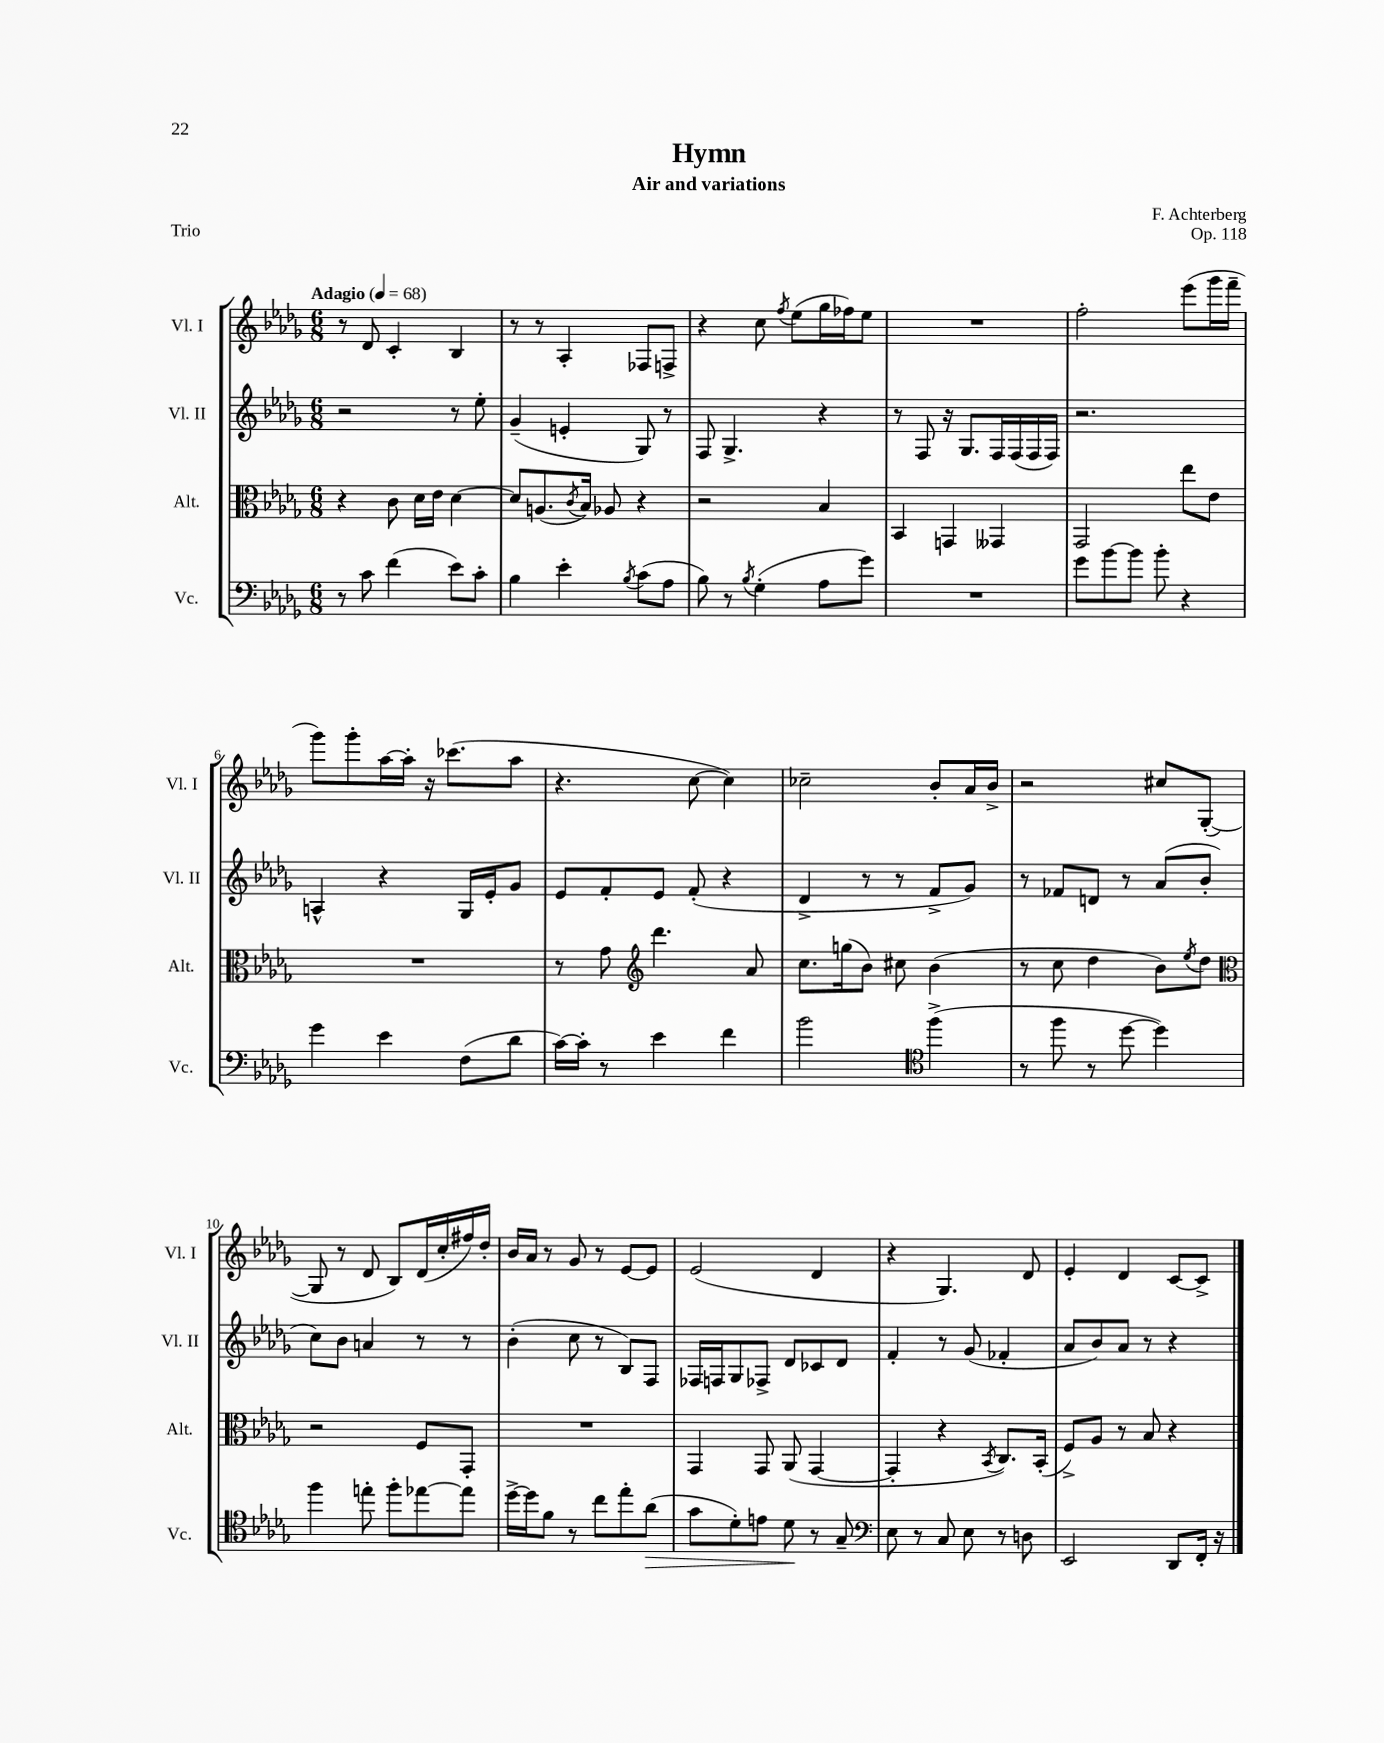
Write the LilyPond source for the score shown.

\header { title = "Hymn" composer = "F. Achterberg" subtitle = "Air and variations" opus = "Op. 118" piece = "Trio" }
<<
\new StaffGroup <<
\new Staff = "s0" \with { instrumentName = "Vl. I" shortInstrumentName = "Vl. I" } {
    \clef treble \key des \major \numericTimeSignature \time 6/8 \tempo "Adagio" 4 = 68
    r8 des'8 c'4-. bes4 |
    r8 r8 aes4-. fes8 f8-> |
    r4 c''8 \acciaccatura { f''8 } ees''8( ges''16 fes''16) ees''8 |
    R2. |
    f''2-. ees'''8( ges'''16 f'''16-- |
    ges'''8) ges'''8-. aes''16~ aes''16-. r16 ces'''8.( aes''8 |
    r4. c''8~ c''4) |
    ces''2-- bes'8-. aes'16 bes'16-> |
    r2 cis''8 ges8~-.( |
    ges8 r8 des'8 bes8) des'16( c''16-. fis''16) des''16-. |
    bes'16 aes'16 r8 ges'8 r8 ees'8~ ees'8 |
    ees'2( des'4 |
    r4 ges4.) des'8 |
    ees'4-. des'4 c'8~ c'8-> \bar "|." |
}
\new Staff = "s1" \with { instrumentName = "Vl. II" shortInstrumentName = "Vl. II" } {
    \clef treble \key des \major \numericTimeSignature \time 6/8
    r2 r8 ees''8-. |
    ges'4--( e'4-. ges8) r8 |
    f8 ges4.-> r4 |
    r8 f8 r16 ges8. f16 f16( f16 f16) |
    r2. |
    a4-^ r4 ges16 ees'16-. ges'8 |
    ees'8 f'8-. ees'8 f'8-.( r4 |
    des'4-> r8 r8 f'8-> ges'8) |
    r8 fes'8 d'8 r8 aes'8( bes'8-. |
    c''8) bes'8 a'4 r8 r8 |
    bes'4-.( c''8 r8 bes8) f8 |
    fes16 f16 ges8 fes8-> des'8 ces'8 des'8 |
    f'4-. r8 ges'8( fes'4-. |
    aes'8 bes'8) aes'8 r8 r4 \bar "|." |
}
\new Staff = "s2" \with { instrumentName = "Alt." shortInstrumentName = "Alt." } {
    \clef alto \key des \major \numericTimeSignature \time 6/8
    r4 c'8 des'16 ees'16 des'4~ |
    des'8 a8.( \acciaccatura { c'8 } bes16) aes8 r4 |
    r2 bes4 |
    bes,4 g,4 geses,4 |
    ges,2 ees''8 ees'8 |
    R2. |
    r8 ges'8 \clef treble des'''4. aes'8 |
    c''8. g''16( bes'8) cis''8 bes'4( |
    r8 c''8 des''4 bes'8) \acciaccatura { ees''8 } des''8 |
    \clef alto r2 f8 ges,8-. |
    R2. |
    ges,4 ges,8 aes,8( ges,4~ |
    ges,4-. r4 \acciaccatura { bes,8 } c8.) bes,16-.( |
    f8->) aes8 r8 bes8 r4 \bar "|." |
}
\new Staff = "s3" \with { instrumentName = "Vc." shortInstrumentName = "Vc." } {
    \clef bass \key des \major \numericTimeSignature \time 6/8
    r8 c'8 f'4( ees'8) c'8-. |
    bes4 ees'4-. \acciaccatura { bes8 } c'8( aes8 |
    bes8) r8 \acciaccatura { bes8 } ges4-.( aes8 ges'8) |
    R2. |
    ges'8 bes'8~ bes'8 bes'8-. r4 |
    ges'4 ees'4 f8( des'8 |
    c'16~) c'16-. r8 ees'4 f'4 |
    bes'2 \clef tenor f''4->( |
    r8 f''8 r8 des''8~ des''4) |
    f''4 e''8-. f''8-. ees''8~ ees''8 |
    des''16~-> des''16 f'8 r8 c''8 ees''8-. aes'8\>( |
    ges'8 des'8-.) e'8 des'8\! r8 ges8-- |
    \clef bass ees8 r8 c8 ees8 r8 d8 |
    ees,2 des,8 f,16-. r16 \bar "|." |
}
>>
>>
